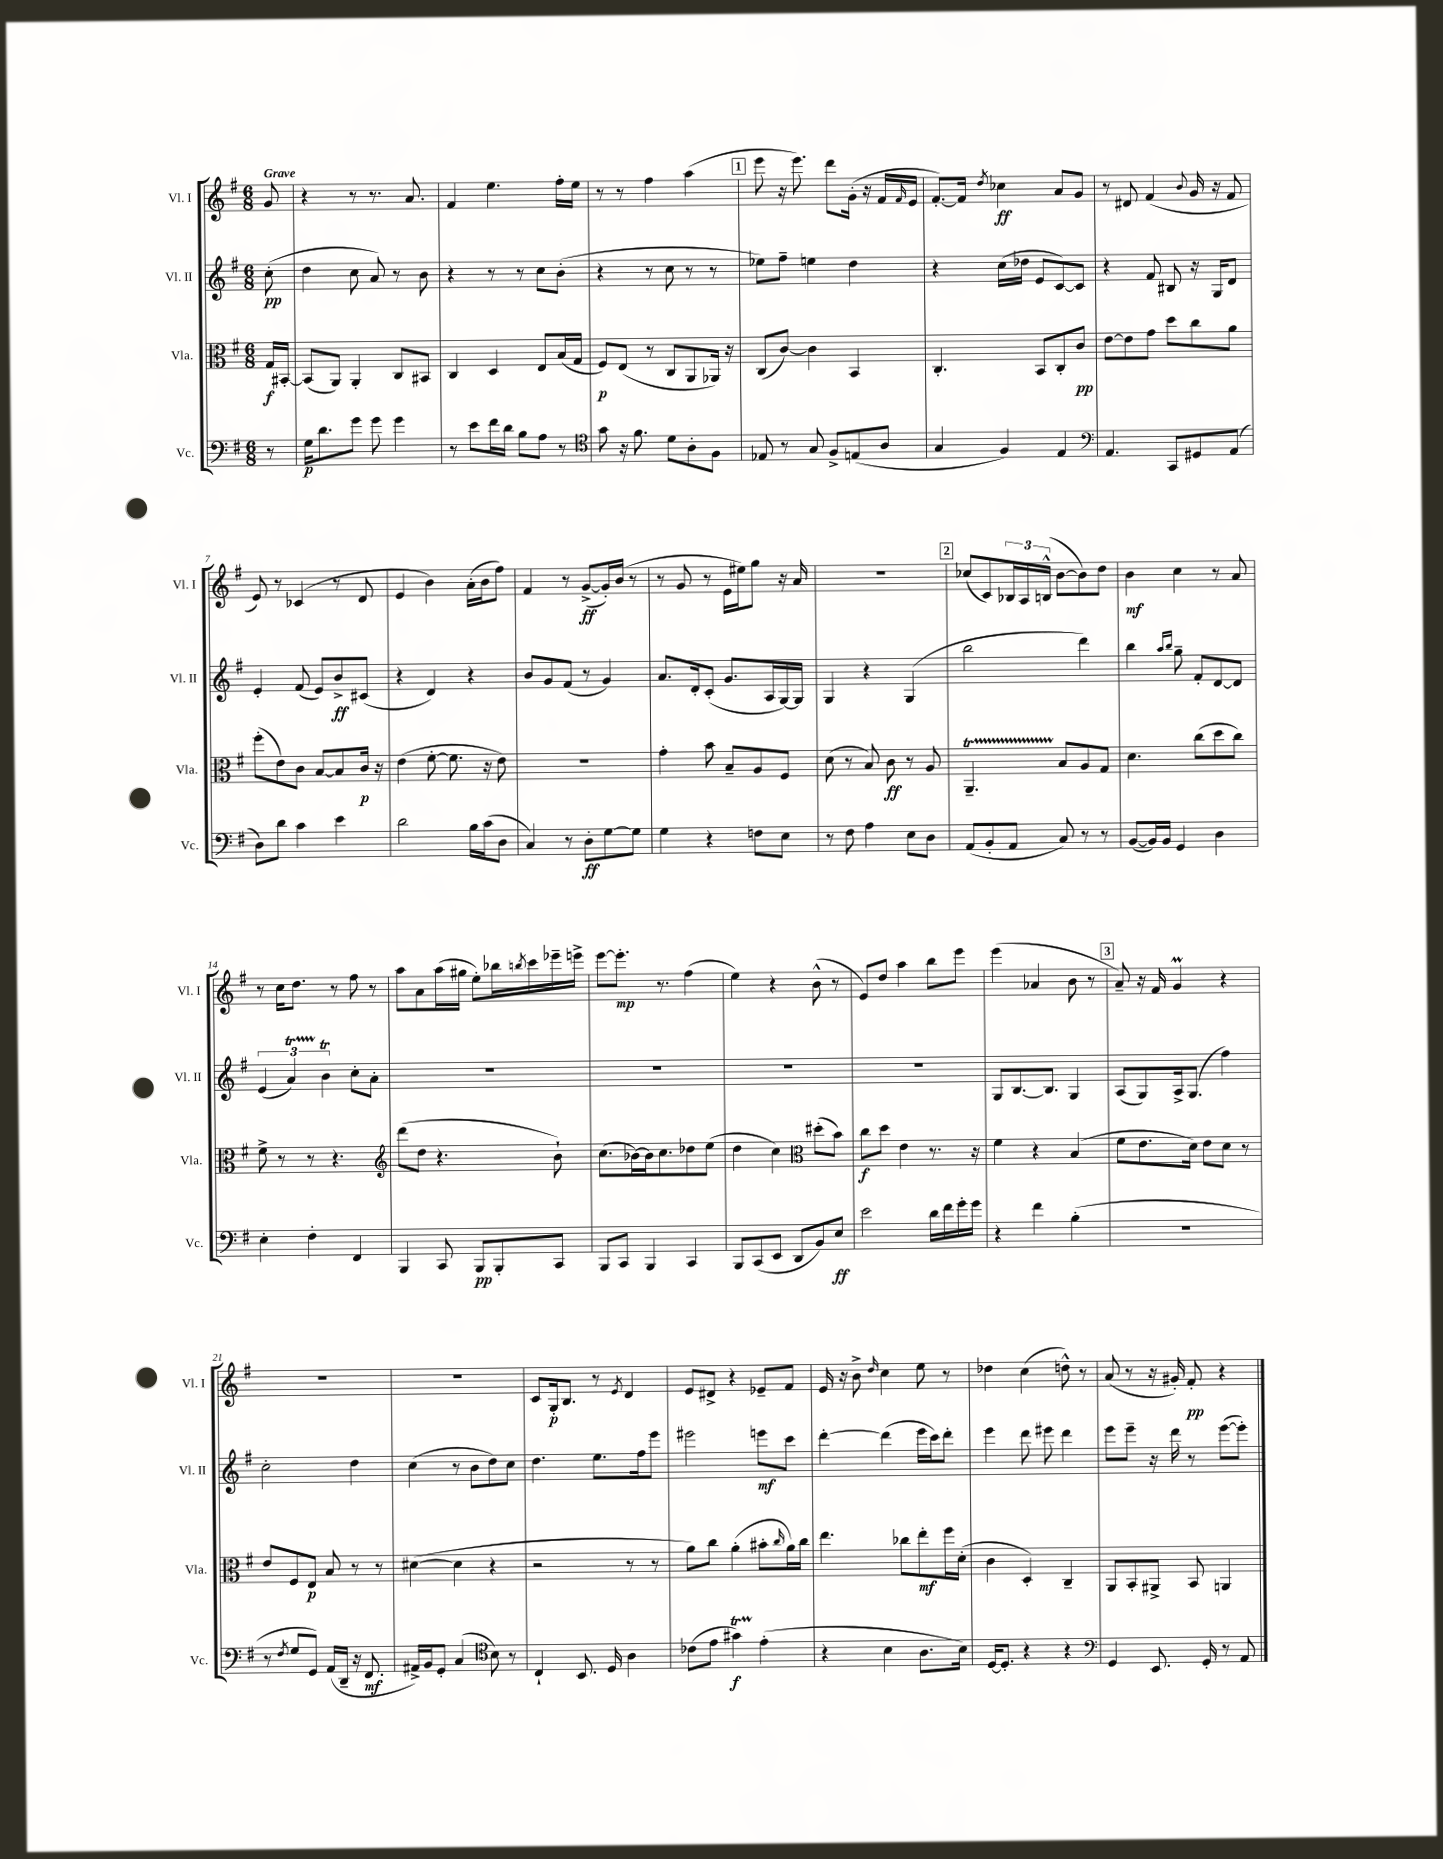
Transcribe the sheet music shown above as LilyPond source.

<<
\new StaffGroup <<
\new Staff = "s0" \with { instrumentName = "Vl. I" shortInstrumentName = "Vl. I" } {
    \clef treble \key g \major \numericTimeSignature \time 6/8 \partial 8 \tempo "Grave"
    g'8 |
    r4 r8 r8. a'8. |
    fis'4 e''4. fis''16-. e''16 |
    r8 r8 fis''4 a''4( |
    \mark \markup { \box "1" } e'''8 r16 e'''8.) d'''8 g'16-.( r16 fis'16 \grace { fis'16 } e'16 |
    fis'8.~-.) fis'16 \acciaccatura { d''8 } ces''4\ff a'8 g'8 |
    r8 dis'8 fis'4( \appoggiatura { b'8 } g'16 r16 fis'8 |
    e'8) r8 ces'4( r8 d'8 |
    e'4 b'4) a'16-.( b'16 fis''8) |
    fis'4 r8 g'8~->\ff( g'16-.) b'16( r8 |
    r8 g'8 r8 e'16 eis''16) g''8 r16 a'16 |
    R2. |
    \mark \markup { \box "2" } ces''8( c'8) \tuplet 3/2 { bes16 a16 b16-^( } b'8~ b'8) d''8 |
    b'4\mf c''4 r8 a'8 |
    r8 c''16 d''8. r8 fis''8 r8 |
    a''8 a'8 a''16( gis''16 e''8-.) bes''16 \acciaccatura { b''8 } c'''16 ees'''16-- e'''16-> |
    e'''8~ e'''8.-.\mp r8. fis''4( |
    e''4) r4 b'8-^( r8 |
    e'8) d''8 a''4 b''8 e'''8 |
    e'''4( aes'4 b'8 r8 |
    \mark \markup { \box "3" } a'8--) r16 fis'16 g'4\prall r4 |
    R2. |
    R2. |
    c'8 g16-.\p b8. r8 \acciaccatura { e'8 } d'4 |
    e'8 dis'8-> r4 ees'8-- fis'8 |
    e'16 r16 b'8-> \grace { d''16 } c''4 e''8 r8 |
    des''4 c''4( d''8-^) r8 |
    a'8( r8 r16 gis'16-.) fis'8-.\pp r4 \bar "|." |
}
\new Staff = "s1" \with { instrumentName = "Vl. II" shortInstrumentName = "Vl. II" } {
    \clef treble \key g \major \numericTimeSignature \time 6/8 \partial 8
    c''8-.\pp( |
    d''4 c''8 a'8) r8 b'8 |
    r4 r8 r8 c''8 b'8-.( |
    r4 r8 c''8 r8 r8 |
    \mark \markup { \box "1" } ees''8) fis''8-- e''4 d''4 |
    r4 c''16( des''16 e'8 c'8~) c'8 |
    r4 fis'8 bis8 r16 g16 d'8 |
    e'4-. fis'8( e'8) b'8->\ff cis'8( |
    r4 d'4) r4 |
    b'8 g'8 fis'8( r8 g'4) |
    a'8. d'16-. c'8-.( g'8. a16 g16~) g16 |
    g4 r4 g4( |
    \mark \markup { \box "2" } b''2 d'''4) |
    b''4 \grace { a''16 b''16 } g''8-- fis'8-. d'8~ d'8 |
    \tuplet 3/2 { e'4( a'4\startTrillSpan) b'4\trill\stopTrillSpan } c''8-. a'8-. |
    R2. |
    R2. |
    R2. |
    R2. |
    g8 b8.~ b8. g4 |
    \mark \markup { \box "3" } a8( g8) a16-> g8.( fis''4) |
    c''2-. d''4 |
    c''4( r8 b'8 d''8) c''8 |
    d''4. e''8. fis''16 e'''8 |
    eis'''2 e'''8\mf c'''8 |
    d'''4~-. d'''4( e'''16 c'''16) d'''8-. |
    e'''4 d'''8 eis'''8 d'''4 |
    e'''8 e'''8-- r16 d'''16 r8 e'''8~( e'''8-.) \bar "|." |
}
\new Staff = "s2" \with { instrumentName = "Vla." shortInstrumentName = "Vla." } {
    \clef alto \key g \major \numericTimeSignature \time 6/8 \partial 8
    g16\f bis,16~-. |
    bis,8( a,8) a,4-. c8 bis,8 |
    c4 d4 e8 b16( g16 |
    fis8\p) e8( r8 c8 a,8 aes,16) r16 |
    \mark \markup { \box "1" } c8( c'8~) c'4 b,4 |
    c4.-. b,8 c8-. c'8\pp |
    e'8~ e'8 g'8 d''8 c''8 a'8 |
    fis''8-.( e'8) c'8 b8~ b8 c'16\p r16 |
    e'4( fis'8~-. fis'8. r16 e'8) |
    R2. |
    g'4-. b'8 b8-- a8 fis8 |
    d'8( r8 b8) c'8\ff r8 a8 |
    \mark \markup { \box "2" } a,4.--\startTrillSpan b8\stopTrillSpan a8 g8 |
    d'4. c''8( d''8 c''8) |
    fis'8-> r8 r8 r4. |
    \clef treble d'''8( d''8 r4. b'8-!) |
    c''8.( bes'16~) bes'16 c''8. des''8 e''8( |
    d''4 c''4) \clef alto dis''8-.( b'8) |
    c''8\f d''8 e'4 r8. r16 |
    fis'4 r4 b4( |
    \mark \markup { \box "3" } fis'8 e'8. d'16) e'8 d'8 r8 |
    e'8 fis8 e8\p b8 r8 r8 |
    dis'4~( dis'4 r4 |
    r2 r8 r8 |
    a'8) c''8 a'4-.( bis'8-. \grace { c''16 } a'16) c''16 |
    e''4. ces''8 e''8-.\mf fis''16 d'16-.( |
    c'4 d4-.) c4-- |
    a,8 b,8-. ais,8-> b,8 a,4 \bar "|." |
}
\new Staff = "s3" \with { instrumentName = "Vc." shortInstrumentName = "Vc." } {
    \clef bass \key g \major \numericTimeSignature \time 6/8 \partial 8
    r8 |
    g16\p d'8. g'8 g'8 g'4 |
    r8 e'8 fis'16 d'16 b8 a8 r8 |
    \clef tenor g'8 r16 fis'8. d'8 a8-. fis8 |
    \mark \markup { \box "1" } ees8 r8 g8 fis8-> e8( a8 |
    g4 fis4) e4 |
    \clef bass a,4. c,8 gis,8 a,8( |
    d8) d'8 c'4 e'4 |
    d'2 b16 c'16( d8 |
    c4) r8 d8-.\ff g8~ g8 |
    g4 r4 f8 e8 |
    r8 fis8 a4 e8 d8 |
    \mark \markup { \box "2" } a,8( b,8-. a,8 c8) r8 r8 |
    b,8~( b,16) b,16 g,4 d4 |
    e4-. fis4-. fis,4 |
    b,,4 c,8 b,,8\pp b,,8-. c,8 |
    b,,8 c,8 b,,4 c,4 |
    b,,8 c,8( e,8 d,8 b,8) e8\ff |
    e'2 d'16 fis'16 g'16-. g'16 |
    r4 fis'4 b4-.( |
    \mark \markup { \box "3" } R2. |
    r8 \acciaccatura { fis8 } g8 g,8) a,16( d,16-- r16 fis,8.\mf |
    ais,16->) b,16 g,8-. c4( \clef tenor b8) r8 |
    c4-! b,8. d16 a4 |
    ces'8( e'8 gis'4\startTrillSpan\f) e'4-.\stopTrillSpan( |
    r4 b4 a8. b16) |
    d16~ d8.-. r4 r4 |
    \clef bass g,4 e,8. g,16-. r8 a,8 \bar "|." |
}
>>
>>
